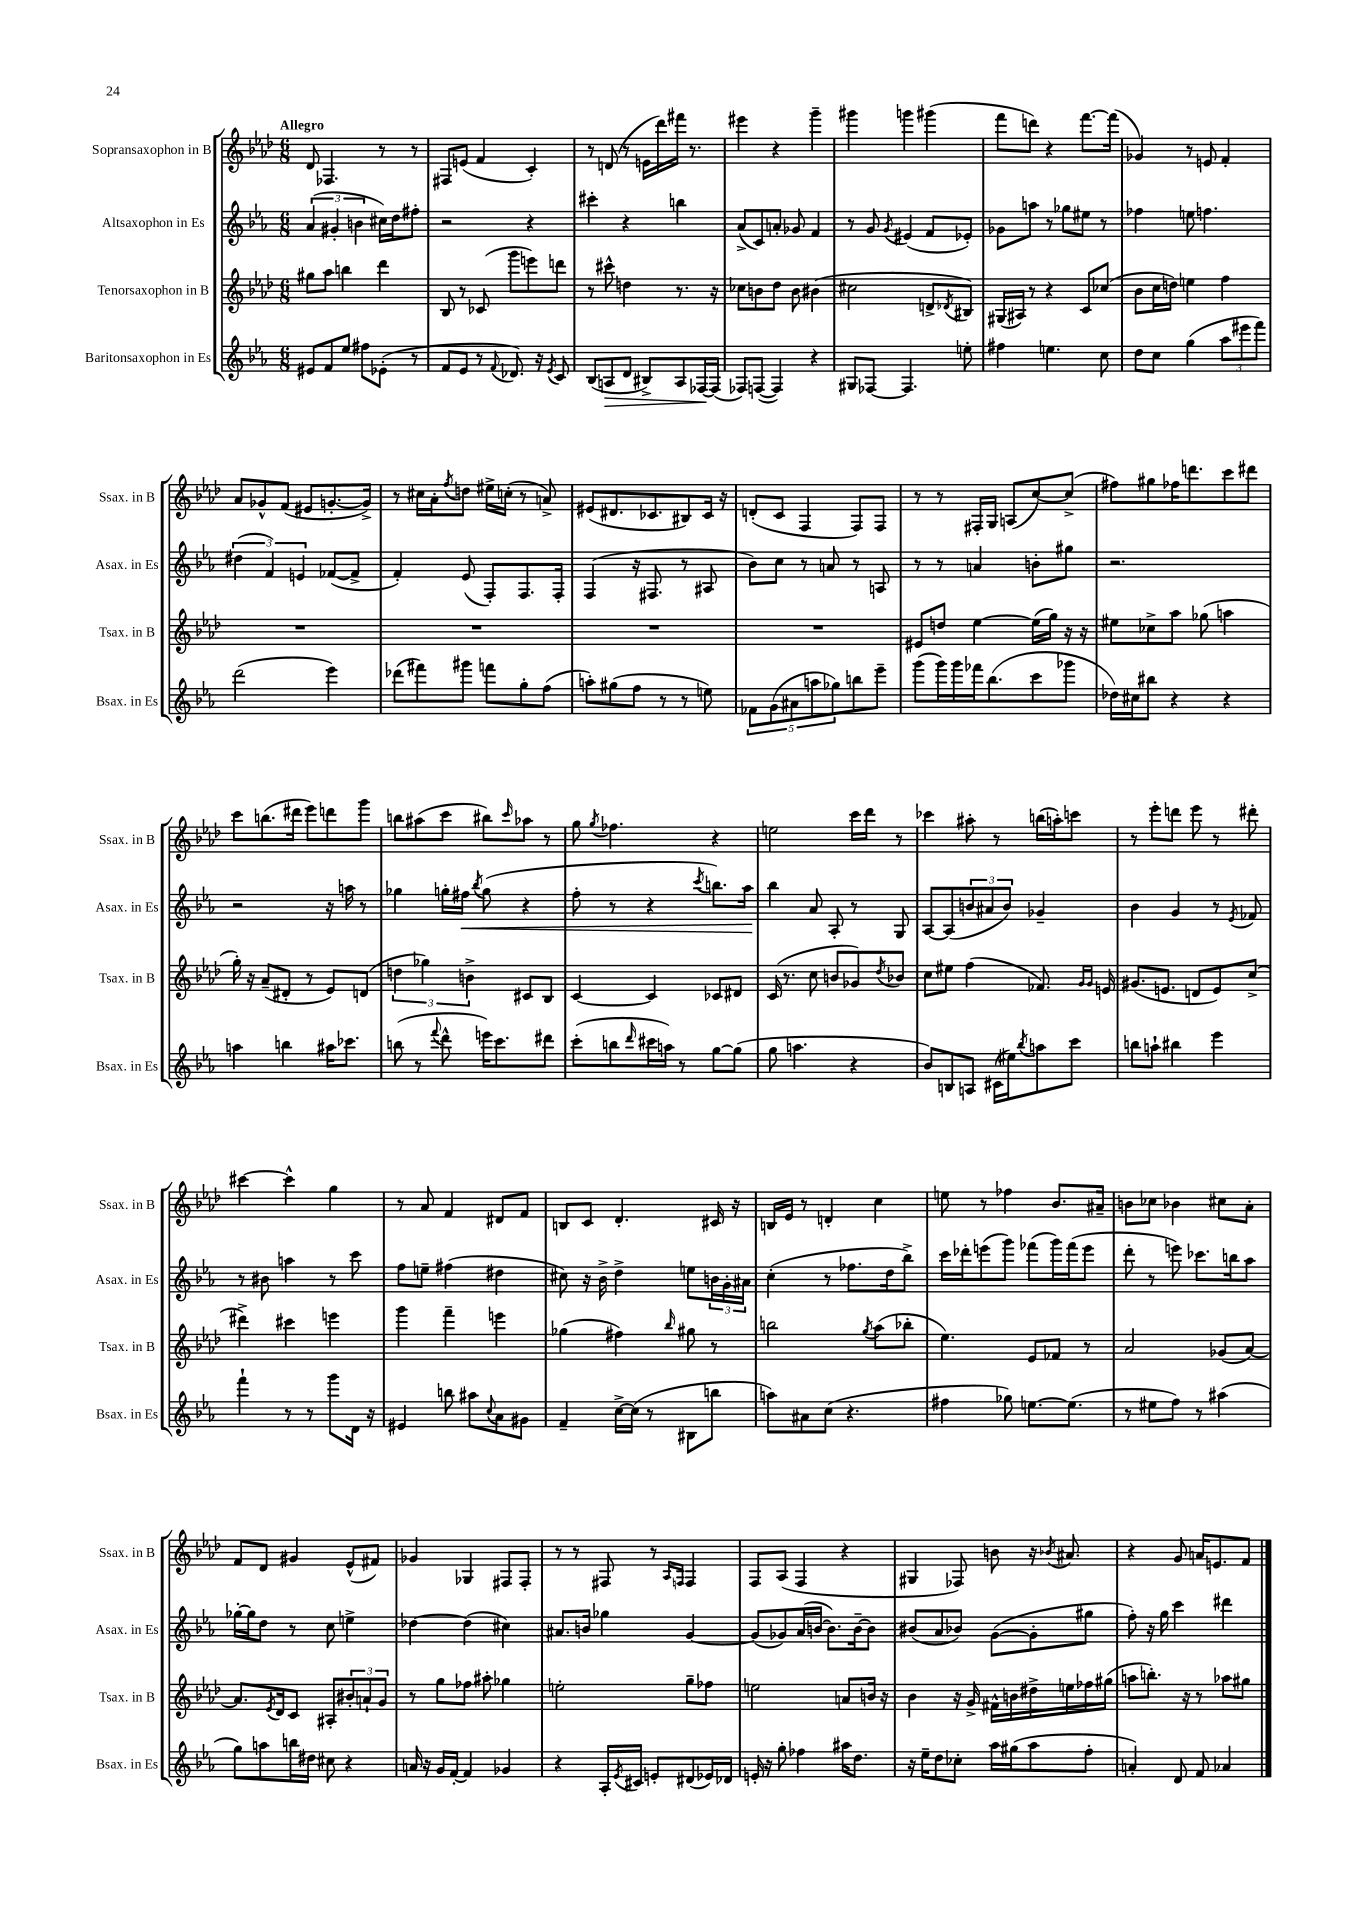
<<
\new StaffGroup <<
\new Staff = "s0" \with { instrumentName = "Sopransaxophon in B" shortInstrumentName = "Ssax. in B" } {
    \clef treble \key aes \major \numericTimeSignature \time 6/8 \tempo "Allegro"
    des'8 fes4. r8 r8 |
    fis8 e'8( f'4 c'4-.) |
    r8 d'8( r8 e'16 des'''16) fis'''16 r8. |
    eis'''4 r4 g'''4-- |
    gis'''4 g'''4 gis'''4( |
    f'''8 d'''8) r4 f'''8.~ f'''16( |
    ges'4) r8 e'8 f'4-. |
    aes'8 ges'8-^ f'8( eis'8 g'8.~-. g'16->) |
    r8 cis''16 aes'16-. \acciaccatura { f''8 } d''8 eis''16-> c''16-.( r8 a'8->) |
    eis'8( dis'8. ces'8. bis8) ces'16 r16 |
    d'8-.( c'8 f4 f8) f8 |
    r8 r8 fis16-. g16 a8( c''8~) c''8->( |
    fis''8) gis''8 fes''16 d'''8. c'''8 dis'''8 |
    c'''8 b''8.( dis'''16 ees'''8) d'''8 g'''8 |
    b''8 ais''8( c'''8 bis''8) \grace { c'''16 } aes''8 r8 |
    g''8 \acciaccatura { g''8 } fes''4. r4 |
    e''2 c'''16 des'''16 r8 |
    ces'''4 ais''8-. r8 b''16( a''16-.) c'''8 |
    r8 ees'''8-. d'''8 ees'''8 r8 dis'''8-. |
    cis'''4~ cis'''4-^ g''4 |
    r8 aes'8 f'4 dis'8 f'8 |
    b8 c'8 des'4.-. cis'16 r16 |
    b16 ees'16 r8 d'4-. c''4 |
    e''8 r8 fes''4 bes'8. ais'16-- |
    b'8 ces''8 bes'4 cis''8 aes'8-. |
    f'8 des'8 gis'4 ees'8-^( fis'8) |
    ges'4 ges4 fis8 fis8-. |
    r8 r8 fis8 r8 \grace { aes16 f16 } f4 |
    f8 aes8( f4 r4 |
    gis4 fes8) b'8 r16 \acciaccatura { bes'8 } ais'8. |
    r4 g'8 a'16 e'8. f'8 \bar "|." |
}
\new Staff = "s1" \with { instrumentName = "Altsaxophon in Es" shortInstrumentName = "Asax. in Es" } {
    \clef treble \key ees \major \numericTimeSignature \time 6/8
    \tuplet 3/2 { aes'4( gis'4-. b'4 } cis''16) d''16 fis''8-. |
    r2 r4 |
    cis'''4-. r4 b''4 |
    aes'8->( c'8) a'8-. ges'8 f'4 |
    r8 g'8 \acciaccatura { g'8 } eis'4( f'8 ees'8-.) |
    ges'8 a''8 r8 ges''8 eis''8 r8 |
    fes''4 e''8 f''4. |
    \tuplet 3/2 { dis''4( f'4) e'4 } fes'8~( fes'8-> |
    f'4-.) ees'8( f8-.) f8. f16-. |
    f4( r16 fis8. r8 ais8 |
    bes'8) c''8 r8 a'8 r8 a8 |
    r8 r8 a'4 b'8-. gis''8 |
    r2. |
    r2 r16 a''16 r8 |
    ges''4 g''16-. fis''16\< \acciaccatura { bes''8 } g''8( r4 |
    f''8-. r8 r4 \acciaccatura { c'''8 } b''8.) aes''16\! |
    bes''4 aes'8 aes8-. r8 g8 |
    aes8~ aes8( \tuplet 3/2 { b'8 ais'8 b'8) } ges'4-- |
    bes'4 g'4 r8 \acciaccatura { ees'8 } fes'8 |
    r8 bis'8 a''4 r8 c'''8 |
    f''8 e''8-- fis''4( dis''4 |
    cis''8) r16 bes'16-> d''4-> e''8 \tuplet 3/2 { b'16 g'16-. ais'16 } |
    c''4-.( r8 fes''8. d''16 bes''8->) |
    c'''16 des'''16-. e'''8( g'''8) fes'''8( g'''16) fes'''16( e'''8 |
    d'''8-. r8 e'''8) ces'''8. b''16 aes''8 |
    ges''16~-. ges''16 d''8 r8 c''8 e''4-> |
    des''4~ des''4( cis''4) |
    ais'8. b'16 ges''4 g'4~ |
    g'8( ges'8) aes'16( b'16~ b'8.) b'16~-- b'8 |
    bis'8( aes'8 bes'8) g'8~( g'8-. gis''8 |
    f''8-.) r16 g''16 c'''4 dis'''4 \bar "|." |
}
\new Staff = "s2" \with { instrumentName = "Tenorsaxophon in B" shortInstrumentName = "Tsax. in B" } {
    \clef treble \key aes \major \numericTimeSignature \time 6/8
    gis''8 aes''8 b''4 des'''4 |
    bes8 r8 ces'8( g'''8 e'''8) d'''8 |
    r8 cis'''8-^ d''4 r8. r16 |
    ces''8 b'8 des''8 b'8 bis'4( |
    cis''2 d'8-> \acciaccatura { des'8 } bis8) |
    gis16( ais16) r8 r4 c'8 ces''8( |
    bes'8 c''16 d''16) e''4 f''4 |
    R2. |
    R2. |
    R2. |
    R2. |
    eis'8 d''8 ees''4~ ees''16( g''16) r16 r16 |
    eis''8 ces''8-> aes''8 ges''8( a''4 |
    g''16-.) r16 aes'8--( dis'8-. r8 ees'8) d'8( |
    \tuplet 3/2 { d''4 ges''4) b'4-> } cis'8 bes8 |
    c'4~ c'4 ces'8 dis'8 |
    c'16( r8. c''8 b'8 ges'8) \acciaccatura { des''8 } bes'8 |
    c''8 eis''8 f''4( fes'8.) \grace { g'16 g'16 } e'16 |
    gis'8.( e'8. d'8 e'8) c''8->( |
    dis'''4->) cis'''4 e'''4 |
    g'''4 f'''4-- e'''4 |
    ges''4( fis''4) \grace { bes''16 } gis''8 r8 |
    b''2 \acciaccatura { g''8 } aes''8( bes''8-. |
    ees''4.) ees'8 fes'8 r8 |
    aes'2 ges'8( aes'8~) |
    aes'8. \acciaccatura { ees'8 } des'16 c'8 ais8-. \tuplet 3/2 { bis'8-. a'8-! g'8 } |
    r8 g''8 fes''8 ais''8-. ges''4 |
    e''2-. g''8-- fes''8 |
    e''2 a'8 b'16 r16 |
    bes'4 r16 g'16-> fis'16-^ b'16 dis''16-> e''16 fes''16 gis''16( |
    a''8 b''8.-.) r16 r8 aes''8 gis''8 \bar "|." |
}
\new Staff = "s3" \with { instrumentName = "Baritonsaxophon in Es" shortInstrumentName = "Bsax. in Es" } {
    \clef treble \key ees \major \numericTimeSignature \time 6/8
    eis'8 f'8 ees''8 fis''8 ees'8-.( r8 |
    f'8 ees'8 r8 \appoggiatura { f'8 } des'8.) r16 \acciaccatura { ees'8 } c'8 |
    bes8( a8\> d'8 bis8->) a8 fes16~\! fes16( |
    fes8) f8~( f4) r4 |
    gis8 fes8~ fes4. e''8-. |
    fis''4 e''4. c''8 |
    d''8 c''8 g''4( \tuplet 3/2 { aes''8 eis'''8 f'''8) } |
    d'''2( ees'''4) |
    des'''8( fis'''8) gis'''8 f'''8 g''8-. f''8( |
    a''8-.) gis''8( f''8 r8 r8 e''8) |
    \tuplet 5/4 { fes'8 g'8( ais'8 a''8 ges''8) } b''8 ees'''8-- |
    g'''8( g'''16) g'''16 fes'''16 bes''8.( c'''8 ges'''8 |
    des''16) cis''16 bis''8 r4 r4 |
    a''4 b''4 ais''16 ces'''8. |
    b''8( r8 \appoggiatura { f'''8 } d'''8-^ e'''16) c'''8. dis'''8 |
    c'''8-.( b''8 \grace { d'''16 } cis'''16 a''16) r8 g''8~ g''8( |
    g''8 a''4. r4 |
    bes'8) b8 a8 cis'16( eis''16) \acciaccatura { bes''8 } a''8 c'''8 |
    b''8 a''8-! bis''4 ees'''4 |
    f'''4-! r8 r8 g'''8 d'16 r16 |
    eis'4 b''8 ais''8 \appoggiatura { c''8 } aes'8 gis'8 |
    f'4-- c''16~-> c''16( r8 bis8 b''8 |
    a''8) ais'8 c''8( r4. |
    fis''4 ges''8) e''8.~ e''8.( |
    r8 eis''8 f''8) r8 ais''4( |
    g''8) a''8 b''16 dis''16 cis''8 r4 |
    a'16 r16 g'16 f'16~-. f'4 ges'4 |
    r4 aes16-. \acciaccatura { ees'8 } cis'16 e'8-. dis'8( ees'16) des'16 |
    e'16-. r16 g''8-. fes''4 ais''16 d''8. |
    r16 ees''16-- d''8 ces''8-. aes''16 gis''16( aes''8 f''8-. |
    a'4-.) d'8 f'8 aes'4 \bar "|." |
}
>>
>>
\layout { \context { \Score \remove "Bar_number_engraver" } }
